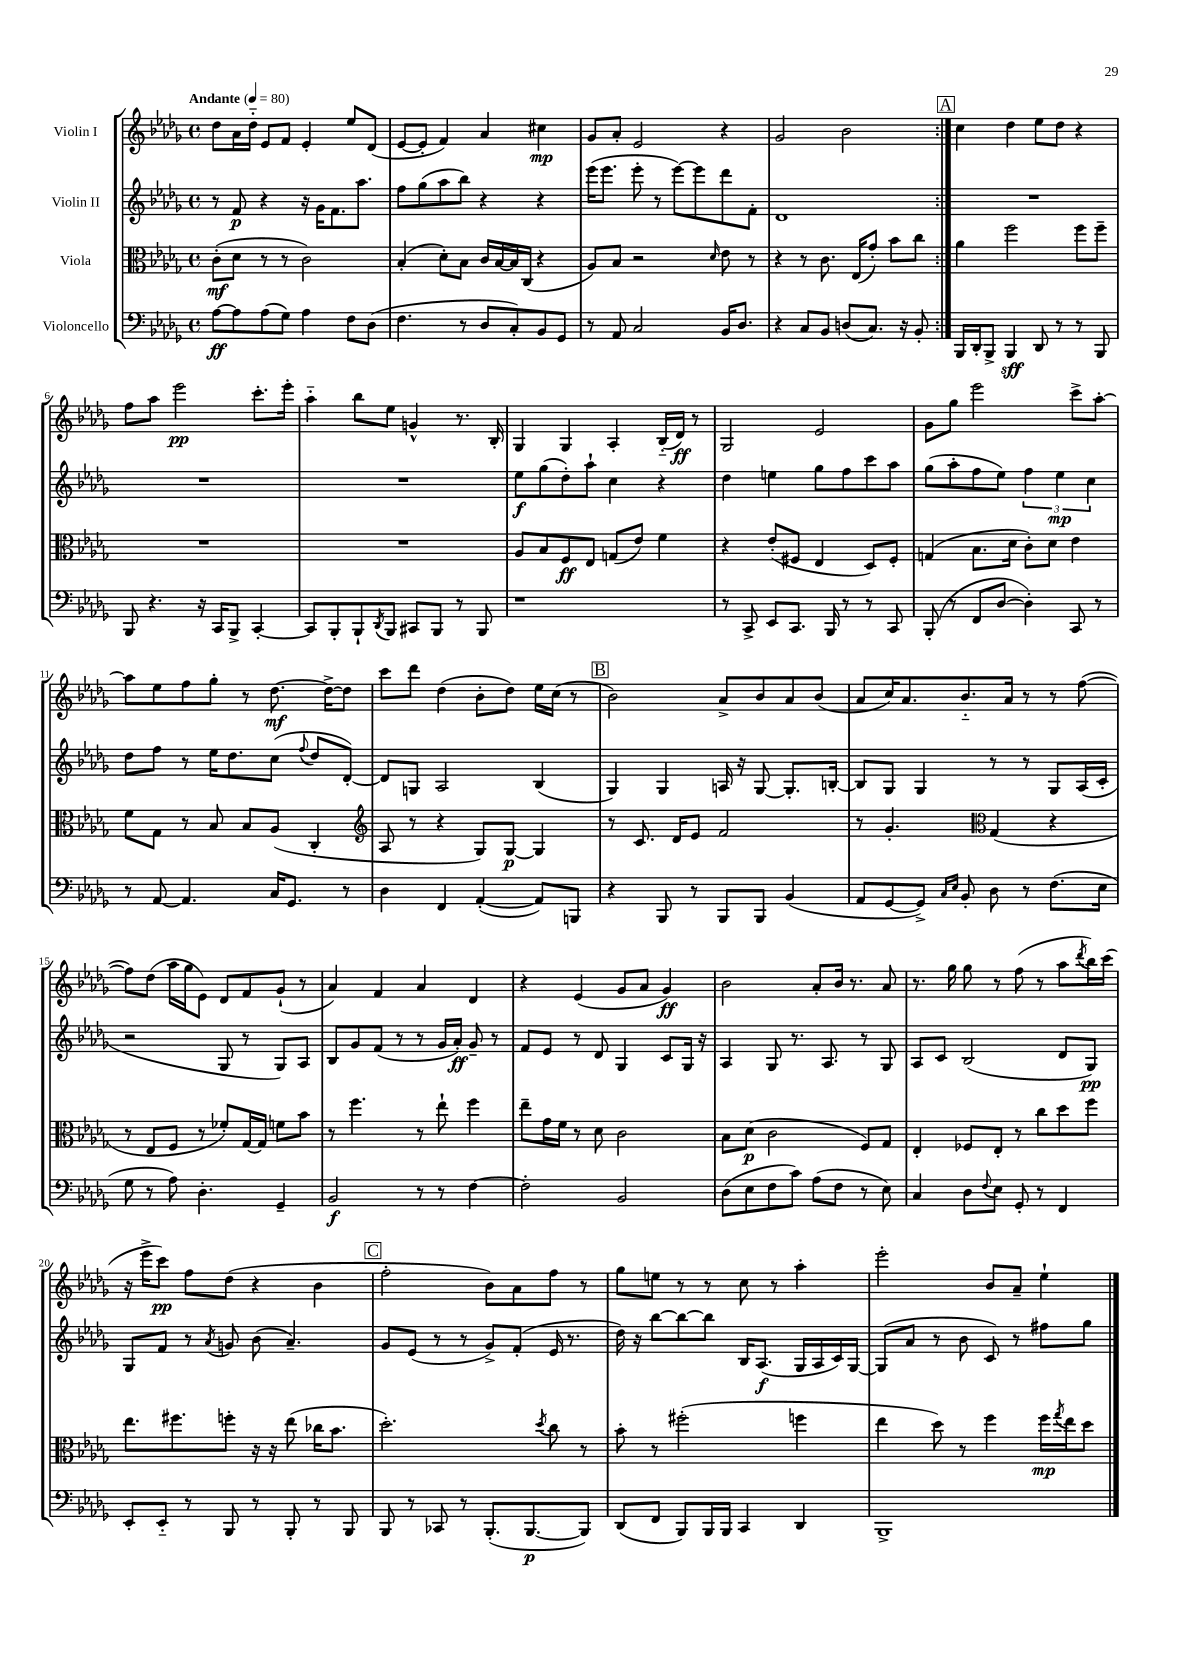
<<
\new StaffGroup <<
\new Staff = "s0" \with { instrumentName = "Violin I" } {
    \clef treble \key des \major \defaultTimeSignature \time 4/4 \tempo "Andante" 4 = 80
    \repeat volta 2 { des''8 aes'16 des''16-_ ees'8 f'8 ees'4-. ees''8 des'8( |
    ees'8~ ees'8-. f'4) aes'4 cis''4\mp |
    ges'8 aes'8-. ees'2 r4 |
    ges'2 bes'2 | }
    \mark \markup { \box "A" } c''4 des''4 ees''8 des''8 r4 |
    f''8 aes''8 ees'''2\pp c'''8.-. ees'''16-. |
    aes''4-_ bes''8 ees''8 g'4-^ r8. bes16-. |
    ges4 ges4 aes4-. bes16-_( des'16\ff) r8 |
    ges2 ees'2 |
    ges'8 ges''8 ees'''2 c'''8-> aes''8~-. |
    aes''8 ees''8 f''8 ges''8-. r8 des''8.~\mf des''16~-> des''8 |
    c'''8 des'''8 des''4( bes'8-. des''8) ees''16 c''16( r8 |
    \mark \markup { \box "B" } bes'2) aes'8-> bes'8 aes'8 bes'8( |
    aes'8 c''16) aes'8. bes'8.-_ aes'16 r8 r8 f''8~( |
    f''8) des''8( aes''16 ges''16 ees'8) des'8 f'8 ges'8-!( r8 |
    aes'4) f'4 aes'4 des'4 |
    r4 ees'4( ges'8 aes'8 ges'4\ff) |
    bes'2 aes'8-. bes'16 r8. aes'8 |
    r8. ges''16 ges''8 r8 f''8( r8 aes''8 \acciaccatura { des'''8 } bes''16) c'''16( |
    r16 ees'''16-> c'''8\pp) f''8 des''8( r4 bes'4 |
    \mark \markup { \box "C" } f''2-. bes'8) aes'8 f''8 r8 |
    ges''8 e''8 r8 r8 c''8 r8 aes''4-. |
    ees'''2-. bes'8 aes'8-- ees''4-! \bar "|." |
}
\new Staff = "s1" \with { instrumentName = "Violin II" } {
    \clef treble \key des \major \defaultTimeSignature \time 4/4
    \repeat volta 2 { r8 f'8\p r4 r16 ges'16 f'8. aes''8. |
    f''8 ges''8( aes''8 bes''8) r4 r4 |
    ees'''16( ees'''8. ees'''8-. r8 ees'''8~) ees'''8 des'''8 f'8-. |
    des'1 | }
    \mark \markup { \box "A" } R1 |
    R1 |
    R1 |
    ees''8\f ges''8( des''8-.) aes''8-! c''4 r4 |
    des''4 e''4 ges''8 f''8 c'''8 aes''8 |
    ges''8( aes''8-. f''8 ees''8) \tuplet 3/2 { f''4 ees''4\mp c''4 } |
    des''8 f''8 r8 ees''16 des''8. c''8( \appoggiatura { f''8 } des''8 des'8~-.) |
    des'8 g8 aes2 bes4( |
    \mark \markup { \box "B" } ges4) ges4 a16 r16 ges8~ ges8.-. b16~-. |
    b8 ges8 ges4 r8 r8 ges8 aes16( c'16-. |
    r2 ges8 r8 ges8) aes8 |
    bes8 ges'8 f'8( r8 r8 ges'16 aes'16-.\ff) ges'8-- r8 |
    f'8 ees'8 r8 des'8 ges4 c'8 ges16 r16 |
    aes4 ges8 r8. aes8. r8 ges8 |
    aes8 c'8 bes2( des'8 ges8\pp) |
    ges8 f'8 r8 \acciaccatura { aes'8 } g'8 bes'8( aes'4.--) |
    \mark \markup { \box "C" } ges'8 ees'8( r8 r8 ges'8->) f'8-.( ees'16 r8. |
    des''16) r16 bes''8~ bes''8~ bes''8 bes16 aes8.\f( ges16 aes16 c'16) ges16~ |
    ges8( aes'8 r8 bes'8 c'8) r8 fis''8 ges''8 \bar "|." |
}
\new Staff = "s2" \with { instrumentName = "Viola" } {
    \clef alto \key des \major \defaultTimeSignature \time 4/4
    \repeat volta 2 { c'8-.\mf( des'8 r8 r8 c'2) |
    bes4-.( des'8-.) bes8 c'16 bes16~ bes16 c16( r4 |
    aes8) bes8 r2 \grace { des'16 } ees'8 r8 |
    r4 r8 c'8. ees16( ges'8-.) bes'8 c''8 | }
    \mark \markup { \box "A" } aes'4 f''2 f''8 f''8-- |
    R1 |
    R1 |
    aes8 bes8 f8\ff ees8 g8( ees'8) f'4 |
    r4 ees'8-.( fis8 ees4 des8) fis8-. |
    g4( bes8. des'16 c'8-.) des'8 ees'4 |
    f'8 ges8 r8 bes8 bes8 aes8( c4-. |
    \clef treble aes8 r8 r4 ges8) ges8~\p ges4 |
    \mark \markup { \box "B" } r8 c'8. des'16 ees'8 f'2 |
    r8 ges'4.-. \clef alto ges4( r4 |
    r8 ees8 f8 r8 fes'8-.) ges16~ ges16 f'8 bes'8 |
    r8 f''4. r8 ees''8-! f''4 |
    ees''8-- ges'16 f'16 r8 des'8 c'2 |
    bes8 des'8\p( c'2 f8) ges8 |
    ees4-. fes8 ees8-. r8 c''8 des''8 f''8 |
    ees''8. fis''8. f''8-. r16 r16 ees''8( ces''16 bes'8. |
    \mark \markup { \box "C" } des''2.-.) \acciaccatura { des''8 } c''8 r8 |
    bes'8-. r8 fis''2-.( f''4 |
    ees''4 des''8) r8 f''4 f''16\mp \acciaccatura { ges''8 } ees''16 des''8 \bar "|." |
}
\new Staff = "s3" \with { instrumentName = "Violoncello" } {
    \clef bass \key des \major \defaultTimeSignature \time 4/4
    \repeat volta 2 { aes8~\ff aes8 aes8( ges8) aes4 f8 des8( |
    f4. r8 des8 c8-.) bes,8 ges,8 |
    r8 aes,8 c2 bes,16 des8. |
    r4 c8 bes,8 d8( c8.) r16 bes,8-. | }
    \mark \markup { \box "A" } bes,,16 des,16-. bes,,8-> bes,,4\sff des,8 r8 r8 bes,,8 |
    bes,,8 r4. r16 c,16 bes,,8-> c,4~-. |
    c,8 bes,,8-. bes,,8-! \acciaccatura { des,8 } bes,,8 cis,8 bes,,8 r8 bes,,8 |
    r1 |
    r8 c,8-> ees,8 c,8. bes,,16 r8 r8 c,8 |
    bes,,8-.( r8 f,8 des8~ des4-.) c,8 r8 |
    r8 aes,8~ aes,4. c16 ges,8. r8 |
    des4 f,4 aes,4~-.( aes,8) b,,8 |
    \mark \markup { \box "B" } r4 bes,,8 r8 bes,,8 bes,,8 bes,4( |
    aes,8 ges,8~ ges,8->) \grace { c16 ees16 } bes,8-. des8 r8 f8.( ees16 |
    ges8 r8 aes8) des4.-. ges,4-- |
    bes,2\f r8 r8 f4~ |
    f2-. bes,2 |
    des8( ees8 f8 c'8) aes8( f8 r8 ees8) |
    c4 des8 \appoggiatura { f8 } ees8 ges,8-. r8 f,4 |
    ees,8-. ees,8-_ r8 bes,,8 r8 bes,,8-. r8 bes,,8 |
    \mark \markup { \box "C" } bes,,8 r8 ces,8 r8 bes,,8.-.( bes,,8.~\p bes,,8) |
    des,8( f,8 bes,,8) bes,,16 bes,,16 c,4 des,4 |
    bes,,1-> \bar "|." |
}
>>
>>
